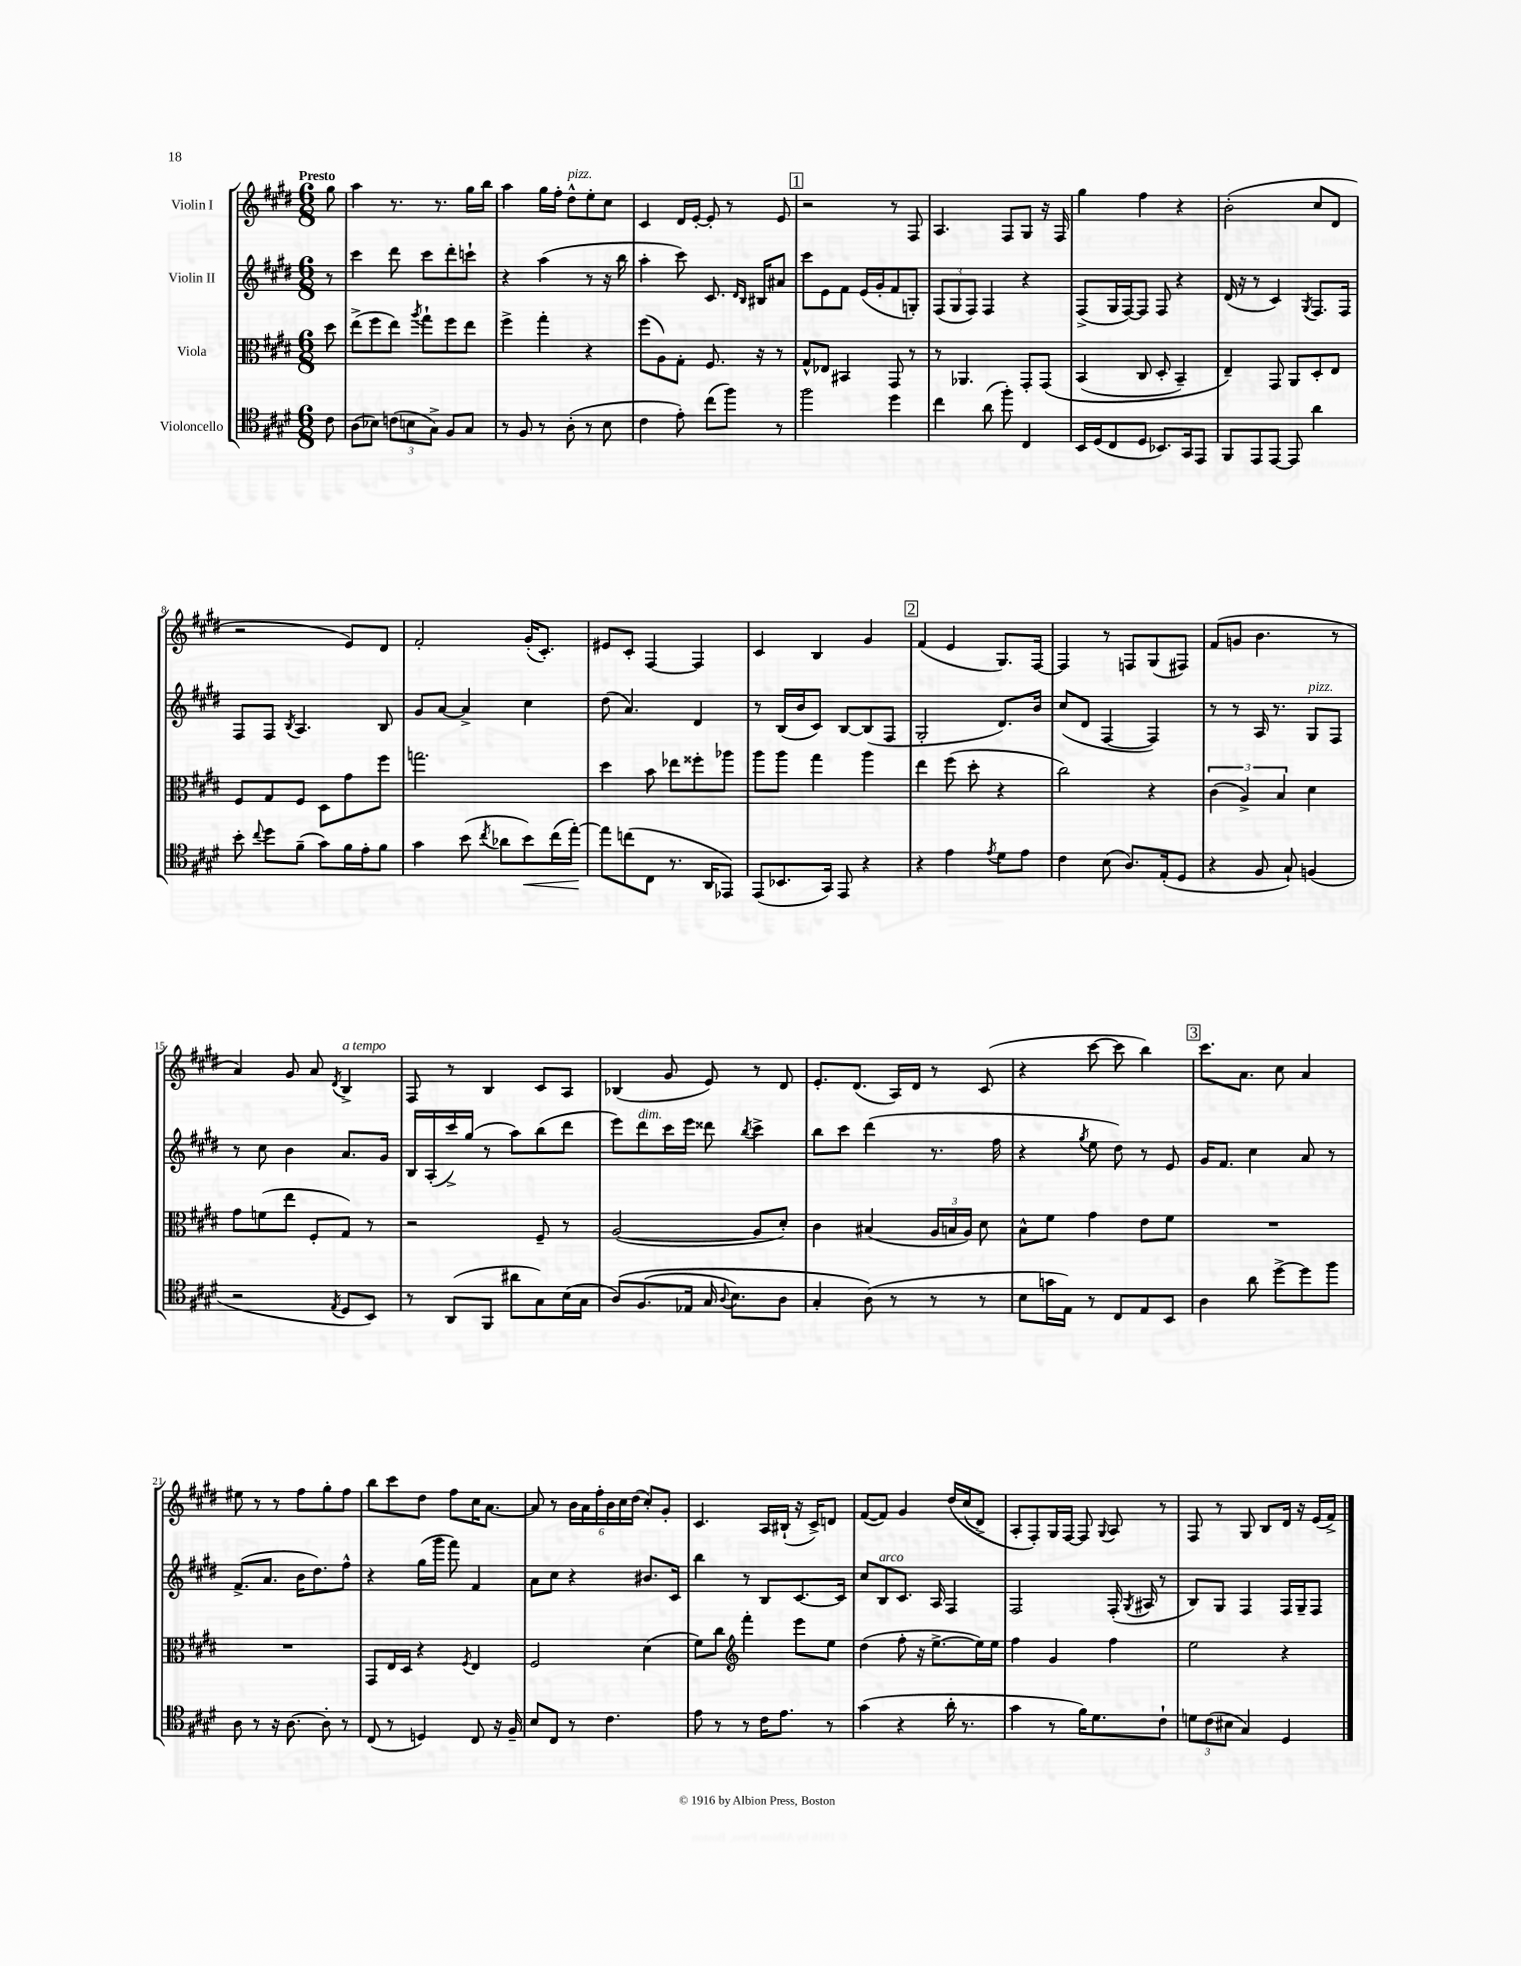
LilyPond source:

<<
\new StaffGroup <<
\new Staff = "s0" \with { instrumentName = "Violin I" } {
    \clef treble \key e \major \numericTimeSignature \time 6/8 \partial 8 \tempo "Presto"
    \autoBeamOff gis''8 |
    a''4 r8. r8. gis''16[ b''16] |
    a''4 gis''16[ fis''16]-. dis''8[-^^\markup { \italic "pizz." } e''8-. cis''8] |
    cis'4 dis'16[ e'16]~-. e'8-. r8 e'8 |
    \mark \markup { \box "1" } r2 r8 fis8 |
    a4. fis8[ gis8] r16 fis16 |
    gis''4 fis''4 r4 |
    b'2-.( cis''8[ dis'8] |
    r2 e'8[) dis'8] |
    fis'2-. gis'16[-.( cis'8.]-.) |
    eis'8[ cis'8]-. fis4~ fis4 |
    cis'4 b4 gis'4 |
    \mark \markup { \box "2" } fis'4( e'4 gis8.[) fis16]~ |
    fis4 r8 f8[ gis8( fis8]) |
    fis'8[( g'8] b'4. r8 |
    a'4) gis'8 a'8 \acciaccatura { dis'8 } b4->^\markup { \italic "a tempo" } |
    fis8 r8 b4 cis'8[ a8] |
    bes4( gis'8 e'8) r8 dis'8 |
    e'8.[-. dis'8.]( a16[) dis'16] r8 cis'8( |
    r4 cis'''8~ cis'''8 b''4) |
    \mark \markup { \box "3" } cis'''8.[ a'8.] cis''8 a'4 |
    eis''8 r8 r8 fis''8[ gis''8-. fis''8] |
    b''8[ cis'''8 dis''8] fis''8[ cis''16 a'8.]~ |
    a'8 r8 \tuplet 6/4 { b'16[ a'16 fis''16-. b'16 cis''16 dis''16]( } cis''8[-.) gis'8]-. |
    cis'4. a16[ bis16]-!( r16 cis'16[->) d'8] |
    fis'8[~( fis'8]) gis'4 dis''16[\( cis''16( dis'8]->) |
    a8[-. fis8-.\) gis16 fis16]~ fis8 \appoggiatura { gis8 } a8 r8 |
    fis8 r8 gis8 b8[ dis'16] r16 e'16[( fis'16]->) \bar "|." |
}
\new Staff = "s1" \with { instrumentName = "Violin II" } {
    \clef treble \key e \major \numericTimeSignature \time 6/8 \partial 8
    \autoBeamOff r8 |
    cis'''4 dis'''8 cis'''8[ dis'''8-. c'''8]-! |
    r4 a''4( r8 r16 b''16 |
    a''4-. cis'''8) cis'8. \grace { dis'16[ b16] } bis16[ ais'8] |
    \mark \markup { \box "1" } cis'''8[ e'8 fis'8] e'16[( gis'16-. fis'8 g8]-.) |
    \tuplet 3/2 { fis8[( gis8 fis8]) } fis4 r4 |
    fis8[->( gis16 fis16~) fis8] fis8 r4 |
    dis'16( r16 r8 cis'4) \acciaccatura { gis8 } fis8.[ fis16] |
    fis8[ fis8] \acciaccatura { b8 } a4. b8 |
    gis'8[ a'8]~ a'4-> cis''4 |
    dis''8( a'4.) dis'4 |
    r8 b16[( b'16 cis'8]) b8[~ b8( fis8] |
    \mark \markup { \box "2" } gis2-. dis'8.[) b'16] |
    cis''8[( dis'8] fis4~ fis4) |
    r8 r8 a16 r8. gis8[^\markup { \italic "pizz." } fis8] |
    r8 cis''8 b'4 a'8.[ gis'16] |
    b16[ a16-.( cis'''16->) gis''16]( r8 a''8[) b''8( dis'''8] |
    e'''8[) dis'''8^\markup { \italic "dim." } cis'''16 e'''16] disis'''8 \acciaccatura { b''8 } cis'''4-> |
    b''8[ cis'''8] dis'''4( r8. fis''16 |
    r4 \acciaccatura { gis''8 } e''8 dis''8) r8 e'8 |
    \mark \markup { \box "3" } gis'16[ fis'8.] cis''4 a'8 r8 |
    fis'8.[->( a'8.] b'16[ dis''8.) fis''8]-^ |
    r4 gis''16[( gis'''16] fis'''8) fis'4 |
    a'8[ cis''8] r4 bis'8.[ cis'16] |
    b''4 r8 b8[ cis'8.~ cis'16] |
    cis''8[ b8^\markup { \italic "arco" } cis'8.] a16 fis4 |
    fis2 fis16-.( \acciaccatura { gis8 } ais16 r8 |
    b8[) gis8] fis4 fis16[ gis16-- fis8] \bar "|." |
}
\new Staff = "s2" \with { instrumentName = "Viola" } {
    \clef alto \key e \major \numericTimeSignature \time 6/8 \partial 8
    \autoBeamOff dis''8 |
    e''8[->( fis''8 e''8]) \acciaccatura { a''8 } gis''8[-! fis''8 e''8] |
    fis''4-> gis''4-. r4 |
    fis''8[( a8) gis8]-. fis8. r16 r8 |
    \mark \markup { \box "1" } gis8[-^ ees8] bis,4 gis,8 r8 |
    r8 aes,4. gis,8[-. gis,8]\( |
    b,4( cis8 dis8-. b,4--) |
    e4--\) gis,8 a,8[ dis8-. e8] |
    fis8[ gis8 fis8] dis8[ gis'8 fis''8] |
    g''2. |
    dis''4 b'8 ees''8[ fisis''8-. aes''8] |
    a''8[ a''8] gis''4 a''4 |
    \mark \markup { \box "2" } e''4 fis''8( dis''8-. r4 |
    cis''2) r4 |
    \tuplet 3/2 { cis'4( a4->) b4 } dis'4 |
    gis'8[ f'8( e''8] fis8[-. gis8]) r8 |
    r2 fis8-- r8 |
    a2~( a8[ dis'8]-.) |
    cis'4 bis4( \tuplet 3/2 { a16[ b16 a16]) } dis'8 |
    b8[-^ fis'8] gis'4 e'8[ fis'8] |
    \mark \markup { \box "3" } R2. |
    R2. |
    gis,8[ e16 dis16] r4 \acciaccatura { fis8 } e4 |
    fis2 dis'4( |
    fis'8[) cis''8] \clef treble fis'''4-. e'''8[ e''8] |
    dis''4( fis''8-. r16 e''8.[~-> e''16) e''16] |
    fis''4 gis'4 fis''4 |
    e''2 r4 \bar "|." |
}
\new Staff = "s3" \with { instrumentName = "Violoncello" } {
    \clef tenor \key e \major \numericTimeSignature \time 6/8 \partial 8
    \autoBeamOff cis'8 |
    a8[( bes8]) \tuplet 3/2 { c'8[( b8 gis8]->) } fis8[ gis8] |
    r8 fis8 r8 a8-.( r8 b8 |
    cis'4 e'8-.) cis''8[( fis''8]) r8 |
    \mark \markup { \box "1" } fis''2 dis''4 |
    cis''4 a'8( fis''8-.) cis4 |
    b,16[ dis16( cis8 dis8] bes,8.[) gis,16 e,8] |
    fis,8[ e,8 e,8]~ e,8 a'4 |
    b'8-. \appoggiatura { cis''8 } dis''8[ fis'8]--( gis'8[) fis'16 e'16-. fis'8] |
    gis'4 b'8( \acciaccatura { cis''8 } aes'8[ b'8\<) cis''16( e''16]~-.\!) |
    e''8[ c''8( cis8] r8. a,16[ ees,8]) |
    e,8[( bes,8. gis,16]) e,8 r4 |
    \mark \markup { \box "2" } r4 e'4 \acciaccatura { e'8 } dis'8[ e'8] |
    cis'4 b8( a8.[) e16-.( dis8] |
    r4 fis8 gis8-!) f4( |
    r2 \acciaccatura { e8 } dis8[ b,8]) |
    r8 a,8[( fis,8] ais'8[ gis8) b16( gis16] |
    a8[)\( fis8.( ees16] gis16 \appoggiatura { a8 } b8.[) a8] |
    gis4-. a8(\) r8 r8 r8 |
    b8[ g'16 e16]) r8 cis8[ e8 b,8] |
    \mark \markup { \box "3" } a4 a'8 dis''8[~-> dis''8 fis''8] |
    a8 r8 r16 a8.~ a8-. r8 |
    cis8( r8 d4) cis8 r16 fis16-- |
    b8[ cis8] r8 cis'4. |
    e'8 r8 r8 cis'16[ e'8.] r8 |
    gis'4( r4 a'16-. r8. |
    gis'4 r8 fis'16[) dis'8. cis'8]-! |
    \tuplet 3/2 { d'8[ cis'8( bis8] } gis4) dis4 \bar "|." |
}
>>
>>
